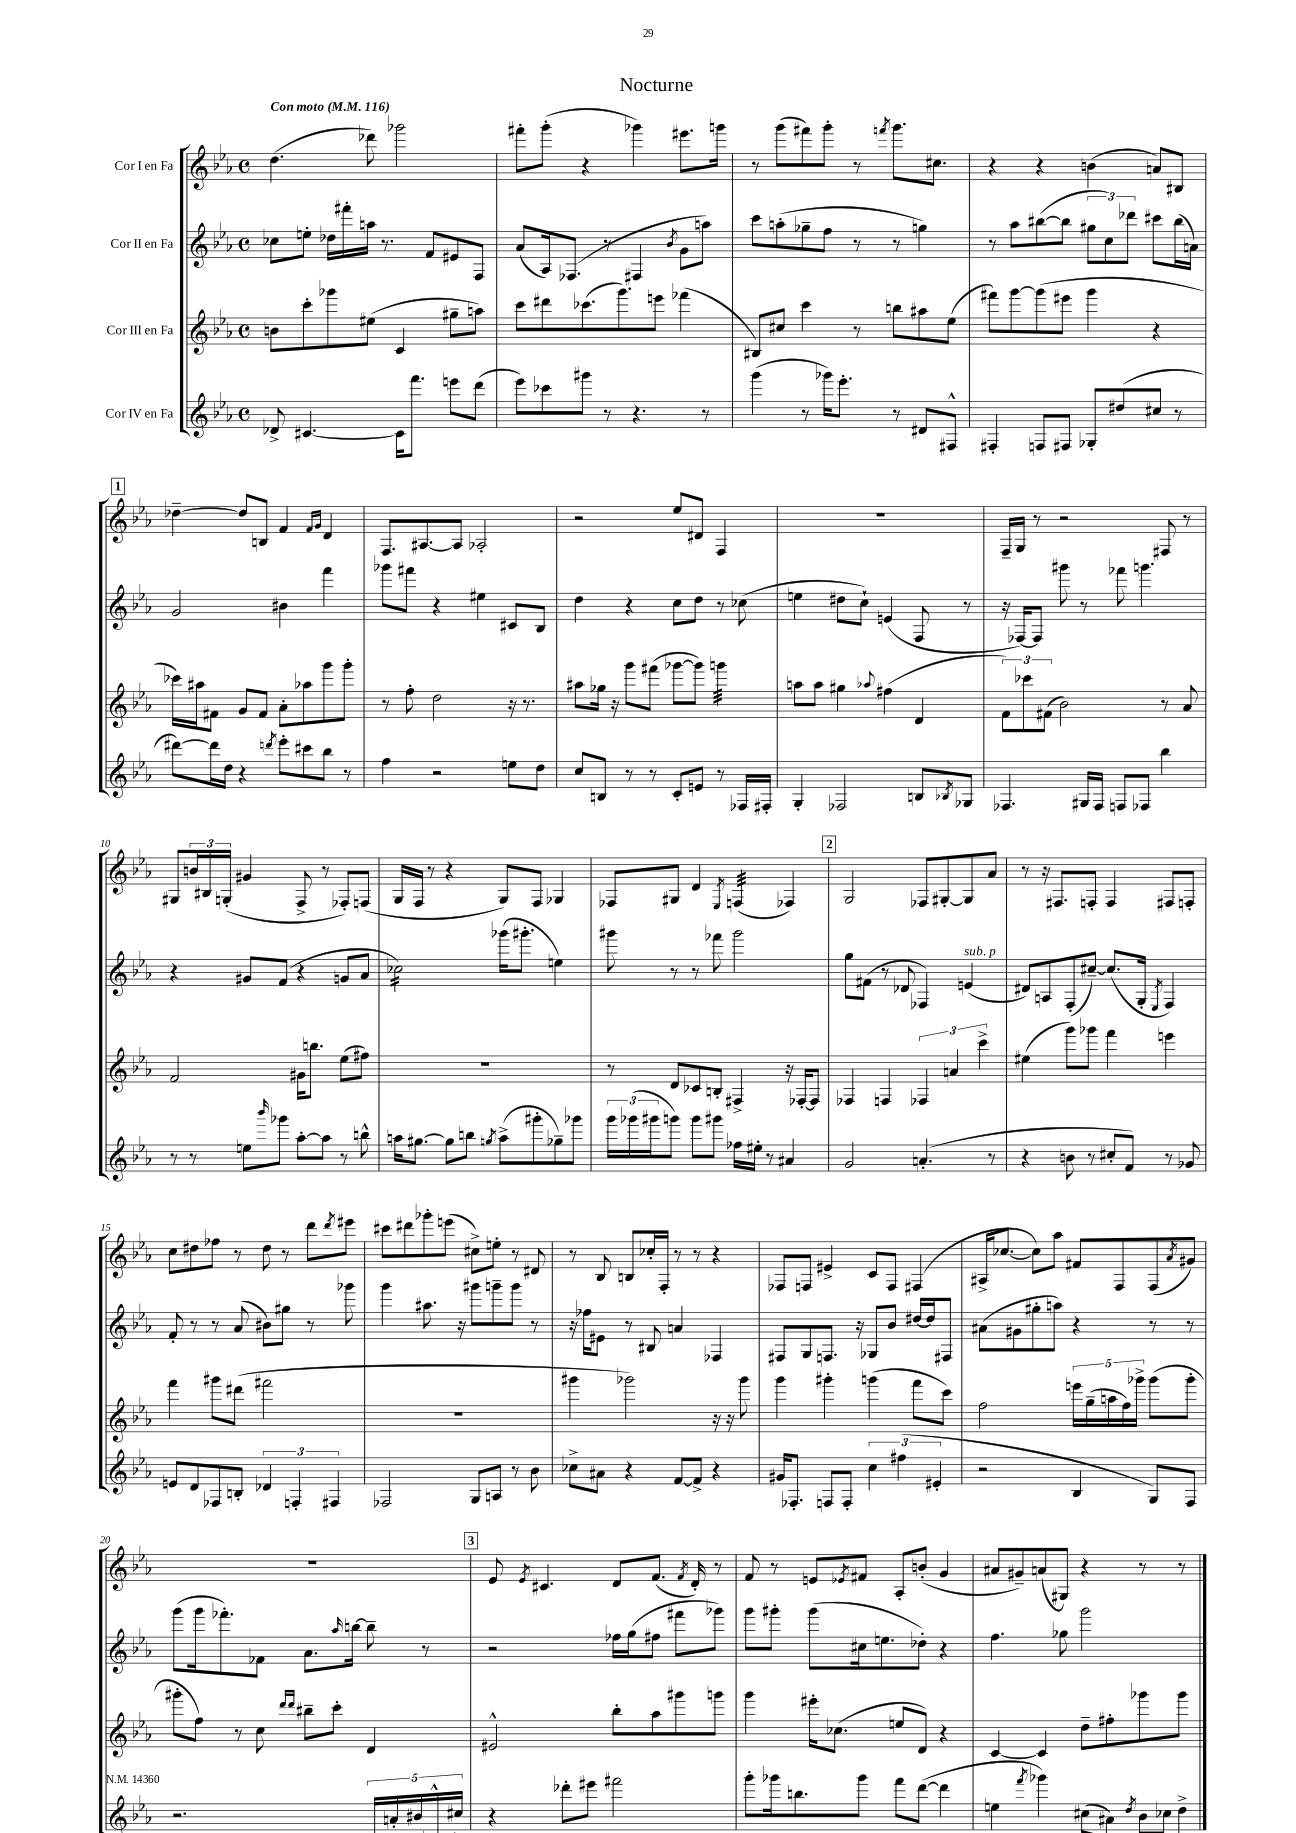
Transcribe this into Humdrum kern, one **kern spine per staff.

**kern	**kern	**kern	**kern
*staff4	*staff3	*staff2	*staff1
*clefG2	*clefG2	*clefG2	*clefG2
*k[b-e-a-]	*k[b-e-a-]	*k[b-e-a-]	*k[b-e-a-]
*M4/4	*M4/4	*M4/4	*M4/4
*met(c)	*met(c)	*met(c)	*met(c)
*MM116	*MM116	*MM116	*MM116
8d-^/	8b\L	8cc-\L	(4.dd\
[4.c#/	8ccc'\	8ee'\J	.
.	8ggg-\	16dd-\LL	.
.	.	16fff#'\	.
.	(8ee#\J	16aa\JJ	8ddd-\)
.	.	8.r	.
16c#\]LK	4c/	.	2ggg-\
8.fff\J	.	.	.
.	.	8f/L	.
8eee\L	8gg#~\L	8e#/	.
(8ddd\J	8aa\J)	8F/J	.
=	=	=	=
8eee-\L)	8ccc\L	(8a-/L	8fff#'\L
8ccc-\	8ddd#\	16A-/k)	(8ggg'\J
.	.	(8.F-/J	.
8ggg#\J	(8.ccc-\	.	4r
8r	.	8r	.
.	8.ggg\)	.	.
4.r	.	4F#/	4ggg-\)
.	8eee\J	.	.
.	.	8qb-/	.
.	(4fff-\	8g\L	8.eee#\L
8r	.	8aa\J)	.
.	.	.	16ggg\Jk
=	=	=	=
(4ggg\	8B#/L)	8ccc\L	8r
.	8cc#/J	(8aa'\	(8ggg\L
8r	4ccc\	8gg-~\	8fff#\)
16ggg-\LK)	.	8ff\J	8ggg'\J
8.eee-'\J	.	.	.
.	8r	8r	8r
.	.	.	8qfff/
8r	8bb\L	8r	8.ggg\L
8d#/L	8aa#\	4gg\)	.
.	.	.	8.cc#\J
8F#^^/J	(8ee-\J	.	.
=	=	=	=
4F#'/	8fff#\L)	8r	4r
.	[8ggg\	8aa-\L	.
8F/L	(8ggg\]	([8bb#\	4r
8F#/J	8eee#\J	8bb#\]J	.
8G-'/L	4ggg\	12gg#\L	(4b\
.	.	12cc\)	.
(8dd#/	.	.	.
.	.	12ddd-\J	.
8cc#/J	4r	8ccc#\L	8a/L)
8r	.	(16bb#\L	8B#/J
.	.	16a\JJ)	.
=	=	=	=
[8ddd#\L)	16ccc-\LL)	2g/	[4dd-~\
.	16aa#\J	.	.
16ddd#\]L	8f#\J	.	.
16dd\JJ	.	.	.
4r	8g/L	.	8dd-/]L
.	8f#/J	.	8B/J
8qddd/	.	.	.
8eee-'\L	8a-'\L	4b#\	4f/
8ccc#\	8aa-\	.	.
.	.	.	16qqf/LL
.	.	.	16qqg/JJ
8bb-\J	8ggg\	4fff\	4d/
8r	8ggg'\J	.	.
=	=	=	=
4ff\	8r	8ggg-\L	8.F/L
.	8ff'\	8fff#\J	.
.	.	.	[8.A#/
2r	2dd\	4r	.
.	.	.	8A#/]J
.	.	4ee#\	2A-'/
8ee\L	16r	8c#/L	.
.	8.r	.	.
8dd\J	.	8B-/J	.
=	=	=	=
8cc/L	8aa#\L	4dd\	2r
8B/J	16gg-\Jk	.	.
.	16r	.	.
8r	8ggg\L	4r	.
8r	(8fff#\J	.	.
8c'/L	[8ggg-\L	8cc\L	8ee-/L
8e/J	8ggg-\]J)	8dd\J	8d#/J
8r	4ggg\	8r	4F/
16F-/LL	.	(8cc-\	.
16F#'/JJ	.	.	.
=	=	=	=
4G'/	8aa\L	4ee\	1r
.	8aa\J	.	.
2F-/	4gg#\	8dd#\L	.
.	.	8cc`\J)	.
.	8qqaa-/	.	.
.	(4ff#\	(4e/	.
8B/L	4d/	8F/	.
8qB-/	.	.	.
8G-/J	.	8r	.
=	=	=	=
4.F-/	12f\L)	16r	16F~/LL
.	.	[16F-/LK)	16G/JJ
.	12ccc-\	.	.
.	.	8F-/]J	8r
.	(12f#\J	.	.
.	2b-\)	8ggg#\	2r
16G#/LL	.	8r	.
16F-/JJ	.	.	.
8F/L	.	8fff-\	.
8F-/J	.	4.ggg\	.
4bb-\	8r	.	8F#/
.	8a-/	.	8r
=	=	=	=
8r	2f/	4r	8G#/L
8r	.	.	24b/L
.	.	.	24B#/
.	.	.	(24G'/JJ
8ee\L	.	8g#/L	4g#/
16qqbbb-/	.	.	.
8ggg-\J	.	(8f/J	.
[8aa-'\L	16g#\LK	4r	8F^/
.	8.bb\J	.	.
8aa-\]J	.	.	8r
8r	(8ee-\L	8g/L	8F-'/L)
8bb^^\	8ff#\J)	8a-/J	(8F/J
=	=	=	=
16aa\LK	1r	2cc-\)	16G/LL
[8.gg#\J	.	.	16F/JJ
.	.	.	8r
8gg#\]L	.	.	4r
8bb\J	.	.	.
8qgg/	.	.	.
(8aa^\L	.	(16ggg-\LK	8G/L)
.	.	8.ggg#'\J	.
8ggg#'\	.	.	8F/J
8gg-~\)	.	4ee\)	4G-/
8ggg-\J	.	.	.
=	=	=	=
24ggg\LL	8r	8ggg#\	8F-/L
(24ggg-\	.	.	.
24ggg#\J	.	.	.
8ggg\J)	8d/L	8r	8G#/J
8ggg\L	8c-/	8r	4d/
8ggg#\J	8B'/J	8fff-\	.
.	.	.	8qE-/
16ff-\LL	4F#^/	2ggg#\	(4F/
16ee#'\JJ	.	.	.
8r	.	.	.
4a#/	16r	.	4F-/)
.	[16F-'/LK	.	.
.	8F-/]J	.	.
=	=	=	=
2g/	4F-/	8gg\L	2G/
.	.	(8f#\J	.
.	4F/	8r	.
.	.	8d-/	.
(4.a'/	6F-/	4F-/)	8F-/L
.	.	.	[8G#'/
.	6a/	.	.
.	.	(4e/	8G#/]
.	6ccc^\	.	.
8r	.	.	8a-/J
=	=	=	=
4r	(4ee#\	8d#/L)	8r
.	.	8A/	16r
.	.	.	8.F#/L
8b\	8ggg\L)	(8F'/	.
8r	8ggg-\J	[8cc#~/J)	8F'/J
8cc#'/L	4fff\	(8.cc#/]L	4F/
8f/J)	.	.	.
.	.	16G'/Jk	.
.	.	8qE-/	.
8r	4eee\	4F/)	8F#/L
8g-/	.	.	8F'/J
=	=	=	=
8e/L	4fff\	8f'/	8cc\L
8d/	.	8r	8dd#\
8F-/	8ggg#\L	8r	8ff-\J
8B'/J	(8ddd#\J	(8a-/	8r
6d-/	2fff#\	8b#\L)	8dd#\
.	.	8gg#\J	8r
6F'/	.	.	.
.	.	8r	8ddd\L
6F#/	.	.	.
.	.	.	8qddd/
.	.	8ggg-\	8eee#\J
=	=	=	=
2F-/	1r	4ggg\	8ccc#\L
.	.	.	8ddd#\
.	.	8.aa#\	8ggg-'\
.	.	.	(8eee\J
.	.	16r	.
8G/L	.	8ggg#\L	8cc#^\L)
8A/J	.	8ggg~\	8ee'\J
8r	.	8ggg\J	8r
8b-\	.	8r	8d#/
=	=	=	=
8cc-^\L	4ggg#\	16r	8r
.	.	16ff-\LK	.
8a#\J	.	8e#\J	8B-/
4r	2ggg-\)	8r	8B/L
.	.	8B#/	16cc-'/L
.	.	.	16F'/JJ
[8f/L	.	4a/	8r
8f^/]J	.	.	8r
4r	16r	4F-/	4r
.	16r	.	.
.	8ggg-\	.	.
=	=	=	=
16g#/LK	4ggg\	8F#/L	8F-/L
8.F-'/J	.	.	.
.	.	8G/	8F/J
8F/L	4ggg#'\	8.F/J	4e#^/
8F'/J	.	.	.
.	.	16r	.
6cc\	(4ggg\	8G-/L	8c/L
.	.	8b-/J	8F/J
(6ff#\	.	.	.
.	8fff\L	[16dd#/LL	(4F#/
.	.	16dd#/]J	.
6e#'/	.	.	.
.	8ccc\J)	8F#/J	.
=	=	=	=
2r	2ff\	(8a#\L	16A#^/LK
.	.	.	[8.cc-/J
.	.	8g#\	.
.	.	8gg#'\	8cc-\]L)
.	.	8aa\J)	8aa-\J
4B-/	20eee\LL	4r	8f#/L
.	(20gg~\	.	.
.	20aa\	.	.
.	.	.	8F/
.	20ff\)	.	.
.	20ggg-^\JJ	.	.
8G/L)	(8ggg-\L	8r	(8F/
.	.	.	8qa-/
8F/J	8ggg-'\J	8r	8g#/J)
=	=	=	=
2.r	8ggg#'\L	(8ggg\L	1r
.	8ff\J)	16ggg\k	.
.	.	8.fff-'\)	.
.	8r	.	.
.	8cc\	8f-\J	.
.	16qqddd/LL	.	.
.	16qqddd/JJ	.	.
.	8bb#~\L	8.a-\L	.
.	8ccc'\J	.	.
.	.	16qqaa-/	.
.	.	[16bb\Jk	.
20F/LL	4d/	8bb~\]	.
20a'/	.	.	.
20b#/	.	.	.
.	.	8r	.
20B^^/	.	.	.
20cc#^/JJ	.	.	.
=	=	=	=
4r	2e#^^/	2r	8e-/
.	.	.	8qe-/
.	.	.	4.c#/
8ddd-'\L	.	.	.
8eee#\J	.	.	.
2fff#\	8bb-'\L	16ff-\LL	8d/L
.	.	(16gg\J	.
.	8aa-\	8ff#\J	(8.f/J
.	8ggg#\	8fff#\L	.
.	.	.	8qf/
.	.	.	16d'/)
.	8ggg\J	8ggg-\J)	8r
=	=	=	=
8ggg'\L	4ggg\	8ggg\L	8f/
16ggg-\k	.	8ggg#'\J	8r
8.bb\	.	.	.
.	16eee#'\LK	(8ggg#\L	8e/L
.	(8.cc-\J	.	.
.	.	.	8qe-/
8ggg-\J	.	16cc#\k	8f#/J
.	.	8.ee\	.
8fff\L	8ee/L	.	8A-'/L
([8ddd\J	8d/J)	8dd-'\J)	(8b'/J
4ddd\]	4r	4r	4g/
=	=	=	=
4ee\	[4c/	4.ff\	8a#/L
.	.	.	8g#~/)
8qfff/	.	.	.
4ggg-\)	4c/]	.	(8a/
.	.	8gg-\	8G#/J)
(8cc#\L	8dd~\L	2ggg\	4r
8a#\J)	8ff#'\	.	.
8qdd/	.	.	.
16b-\LL	8ggg-\	.	8r
16cc-\J	.	.	.
8dd^\J	8ggg-\J	.	8r
==	==	==	==
*-	*-	*-	*-
